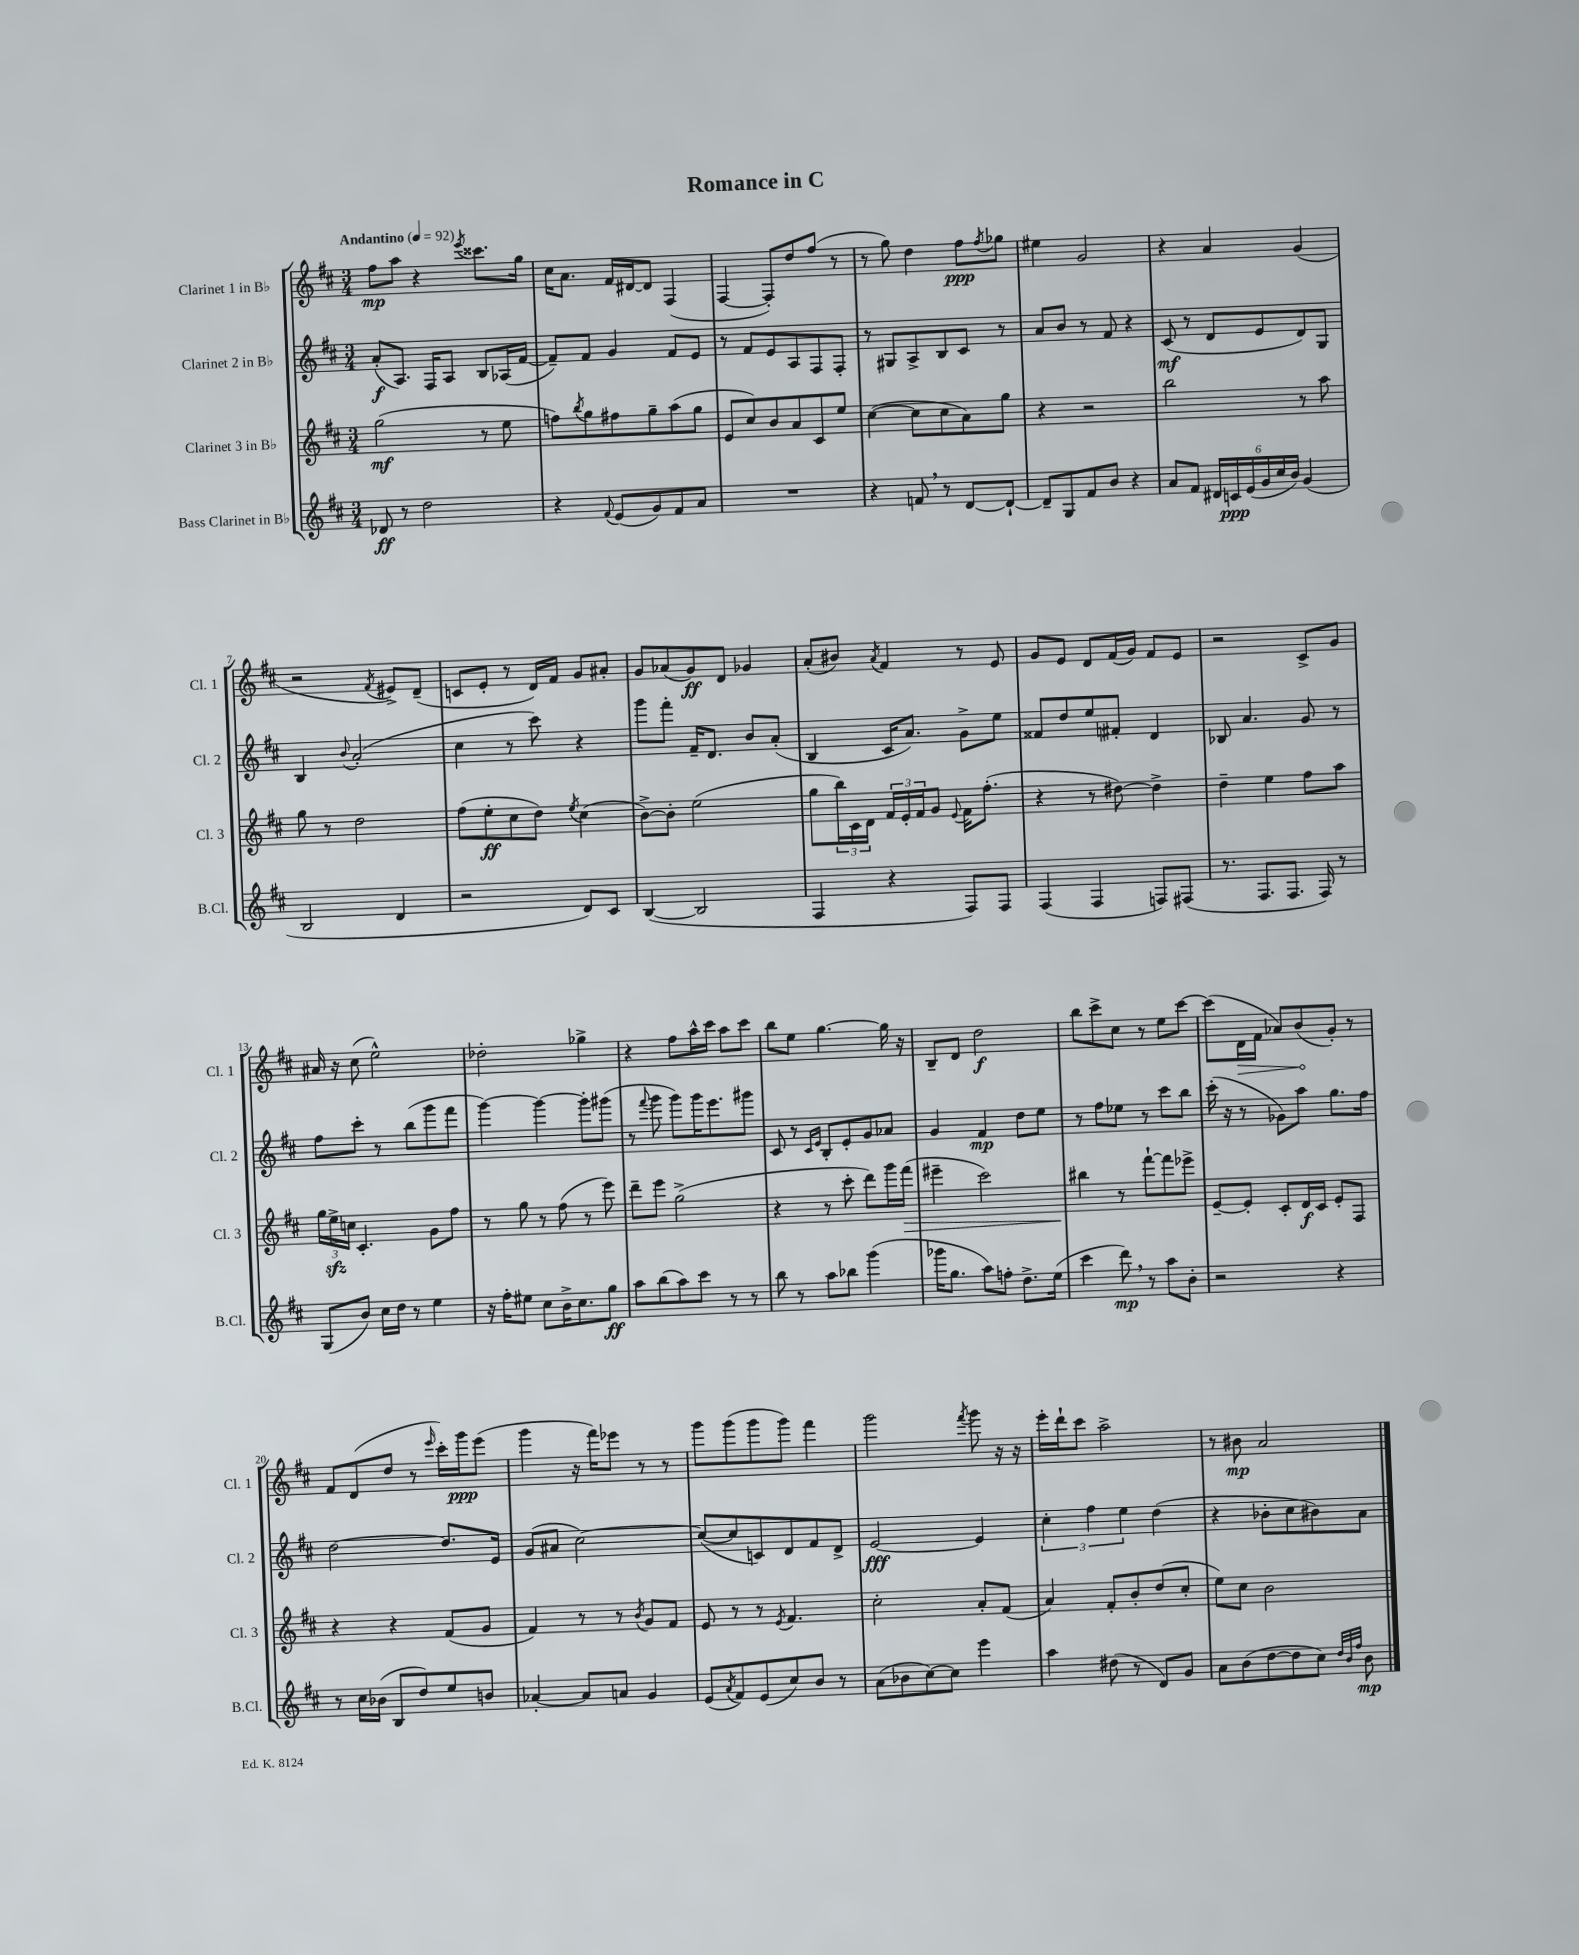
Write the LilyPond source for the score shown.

\header { title = "Romance in C" }
<<
\new StaffGroup <<
\new Staff = "s0" \with { instrumentName = "Clarinet 1 in Bb" shortInstrumentName = "Cl. 1" } {
    \clef treble \key d \major \numericTimeSignature \time 3/4 \tempo "Andantino" 4 = 92
    fis''8\mp a''8 r4 \acciaccatura { e'''8 } cisis'''8. g''16 |
    cis''16 a'8. fis'16 dis'16~ dis'8 fis4( |
    fis4~ fis8-.) d''8 fis''8( r8 |
    r8 g''8) d''4 fis''8\ppp \acciaccatura { fis''8 } ges''8 |
    eis''4 g'2 |
    r4 a'4 g'4( |
    r2 \acciaccatura { fis'8 } eis'8->) d'8--( |
    c'8 e'8-. r8 d'16) fis'16 g'8 ais'8-. |
    g'8 aes'8( g'8\ff) d'8 ges'4 |
    a'8-.( bis'8) \acciaccatura { a'8 } fis'4 r8 e'8 |
    g'8 e'8 d'8 fis'16( g'16) fis'8 e'8 |
    r2 cis'8-> g'8 |
    ais'16 r16 cis''8( e''2-^) |
    des''2-. ges''4-> |
    r4 fis''8 a''16-^ cis'''16 a''8 cis'''8 |
    b''8 e''8 g''4.~ g''16 r16 |
    b8-- d'8 d''2\f |
    b''8 cis'''8-> cis''8 r8 e''8 cis'''8~ |
    cis'''8( \once \override Hairpin.circled-tip = ##t d'16\> fis'16 aes'8) b'8\!( g'8-.) r8 |
    fis'8 d'8( d''8 r8 \grace { e'''16 } cis'''16-.) g'''16\ppp e'''8( |
    g'''4 r16 fis'''16) ees'''8 r8 r8 |
    g'''8 g'''8( g'''8 g'''8) fis'''4 |
    g'''2 \acciaccatura { fis'''8 } g'''8 r16 r16 |
    e'''16-. d'''16-! cis'''8 a''2-> |
    r8 bis'8\mp a'2 \bar "|." |
}
\new Staff = "s1" \with { instrumentName = "Clarinet 2 in Bb" shortInstrumentName = "Cl. 2" } {
    \clef treble \key d \major \numericTimeSignature \time 3/4
    a'8-.\f( a8.) fis16 a8 b8 aes16( fis'16~ |
    fis'8--) fis'8 g'4 fis'8 e'8 |
    r8 fis'8 e'8 a8 fis8 fis8-. |
    r8 gis8 a8-> b8 cis'8 r8 |
    a'8 b'8 r8 fis'8 r4 |
    cis'8\mf( r8 d'8 e'8 d'8) g8 |
    b4 \appoggiatura { b'8 } a'2-.( |
    cis''4 r8 cis'''8) r4 |
    g'''8 fis'''8-. fis'16-- d'8. b'8 a'8-.( |
    b4 cis'16 a'8.) g'8-> e''8 |
    fisis'8 d''8 e''8 fis'8-. d'4 |
    bes8 a'4. g'8 r8 |
    fis''8 cis'''8-. r8 b''8( g'''8 fis'''8 |
    g'''4~) g'''4~ g'''8-. gis'''8( |
    r8 \appoggiatura { fis'''8 } g'''8 g'''8) g'''16 e'''8. gis'''8 |
    cis'8 r8 \grace { cis'16 e'16 } b8-. e'8-. g'8 aes'8 |
    g'4 fis'4\mp d''8 e''8 |
    r8 fis''8 ees''8 r8 cis'''8 b''8 |
    cis'''16-.( r16 r8 ges'8) a''8 g''8. fis''16 |
    d''2~ d''8. e'16 |
    g'8( ais'8 cis''2~) |
    cis''8~( cis''8 c'8) d'8 fis'8 d'8-> |
    e'2~\fff e'4 |
    \tuplet 3/2 { cis''4-. fis''4 e''4 } d''4( |
    r4 bes'8-. cis''8 bis'8) a'8 \bar "|." |
}
\new Staff = "s2" \with { instrumentName = "Clarinet 3 in Bb" shortInstrumentName = "Cl. 3" } {
    \clef treble \key d \major \numericTimeSignature \time 3/4
    g''2\mf( r8 e''8 |
    f''8) \acciaccatura { b''8 } g''8 fis''8 g''8-- a''8( g''8 |
    e'8 cis''8) b'8 a'8 cis'8 e''8 |
    cis''4~( cis''8 cis''8 a'8) g''8 |
    r4 r2 |
    b''2 r8 a''8 |
    g''8 r8 d''2 |
    fis''8( e''8-.\ff cis''8 d''8) \acciaccatura { e''8 } cis''4( |
    b'8~->) b'8-. e''2( |
    g''8 \tuplet 3/2 { b''16) cis'16 d'16 } \tuplet 3/2 { fis'16 e'16-. fis'16 } g'8 \appoggiatura { e'8 } fis'16 fis''8.-.( |
    r4 r8 dis''8~) dis''4-> |
    d''4-- e''4 fis''8 a''8 |
    \tuplet 3/2 { g''16 e''16->\sfz c''16 } cis'4.-. g'8 fis''8 |
    r8 g''8 r8 fis''8( r8 e'''8) |
    d'''8-- e'''8 g''2->( |
    r4 r8 cis'''8-. d'''8) g'''16 fis'''16\>( |
    eis'''4-- cis'''2) |
    bis''4\! r8 fis'''8~-! fis'''8 ees'''8-> |
    e'8~-- e'8-. cis'8-. d'16\f cis'16 e'8-. fis8 |
    r4 r4 fis'8( g'8 |
    fis'4) r8 r8 \acciaccatura { b'8 } g'8 fis'8 |
    e'8 r8 r8 \acciaccatura { e'8 } fis'4. |
    cis''2-. a'8-. fis'8( |
    a'4) fis'8-. b'8-. d''8( cis''8-. |
    e''8) cis''8 b'2 \bar "|." |
}
\new Staff = "s3" \with { instrumentName = "Bass Clarinet in Bb" shortInstrumentName = "B.Cl." } {
    \clef treble \key d \major \numericTimeSignature \time 3/4
    des'8\ff r8 d''2 |
    r4 \appoggiatura { fis'8 } e'8( g'8) fis'8 a'8 |
    R2. |
    r4 f'8 \breathe r8 d'8~ d'8~-! |
    d'8-- g8 fis'8 b'8 r4 |
    a'8 fis'8 \tuplet 6/4 { dis'16 c'16\ppp e'16( g'16 cis''16 b'16) } g'4( |
    b2 d'4 |
    r2 d'8) cis'8 |
    b4~( b2 |
    fis4 r4 fis8) fis8 |
    fis4( fis4 f8) fis8( |
    r8. fis8. fis8. fis16) r8 |
    g8( b'8) cis''16 d''16 r8 e''4 |
    r16 fis''16-. eis''8 cis''8 b'16-> cis''8. g''8\ff |
    a''8 b''8( a''8) cis'''8 r8 r8 |
    b''8 r8 a''8 bes''8 g'''4( |
    ges'''16 g''8. a''8) f''8-. d''8.-> e''16( |
    cis'''4 d'''8\mp) \breathe r8 a''8 b'8-. |
    r2 r4 |
    r8 cis''16 bes'16( b8 d''8) e''8 b'8 |
    aes'4~-. aes'8 a'8 g'4 |
    e'8( \acciaccatura { a'8 } fis'8) e'8( cis''8) b'8 r8 |
    a'8( bes'8 cis''8~) cis''8 e'''4 |
    a''4 dis''8( r8 d'8) g'8 |
    a'8 b'8( d''8~ d''8 cis''8) \grace { d''32 b'32 fis''32 } b'8\mp \bar "|." |
}
>>
>>
